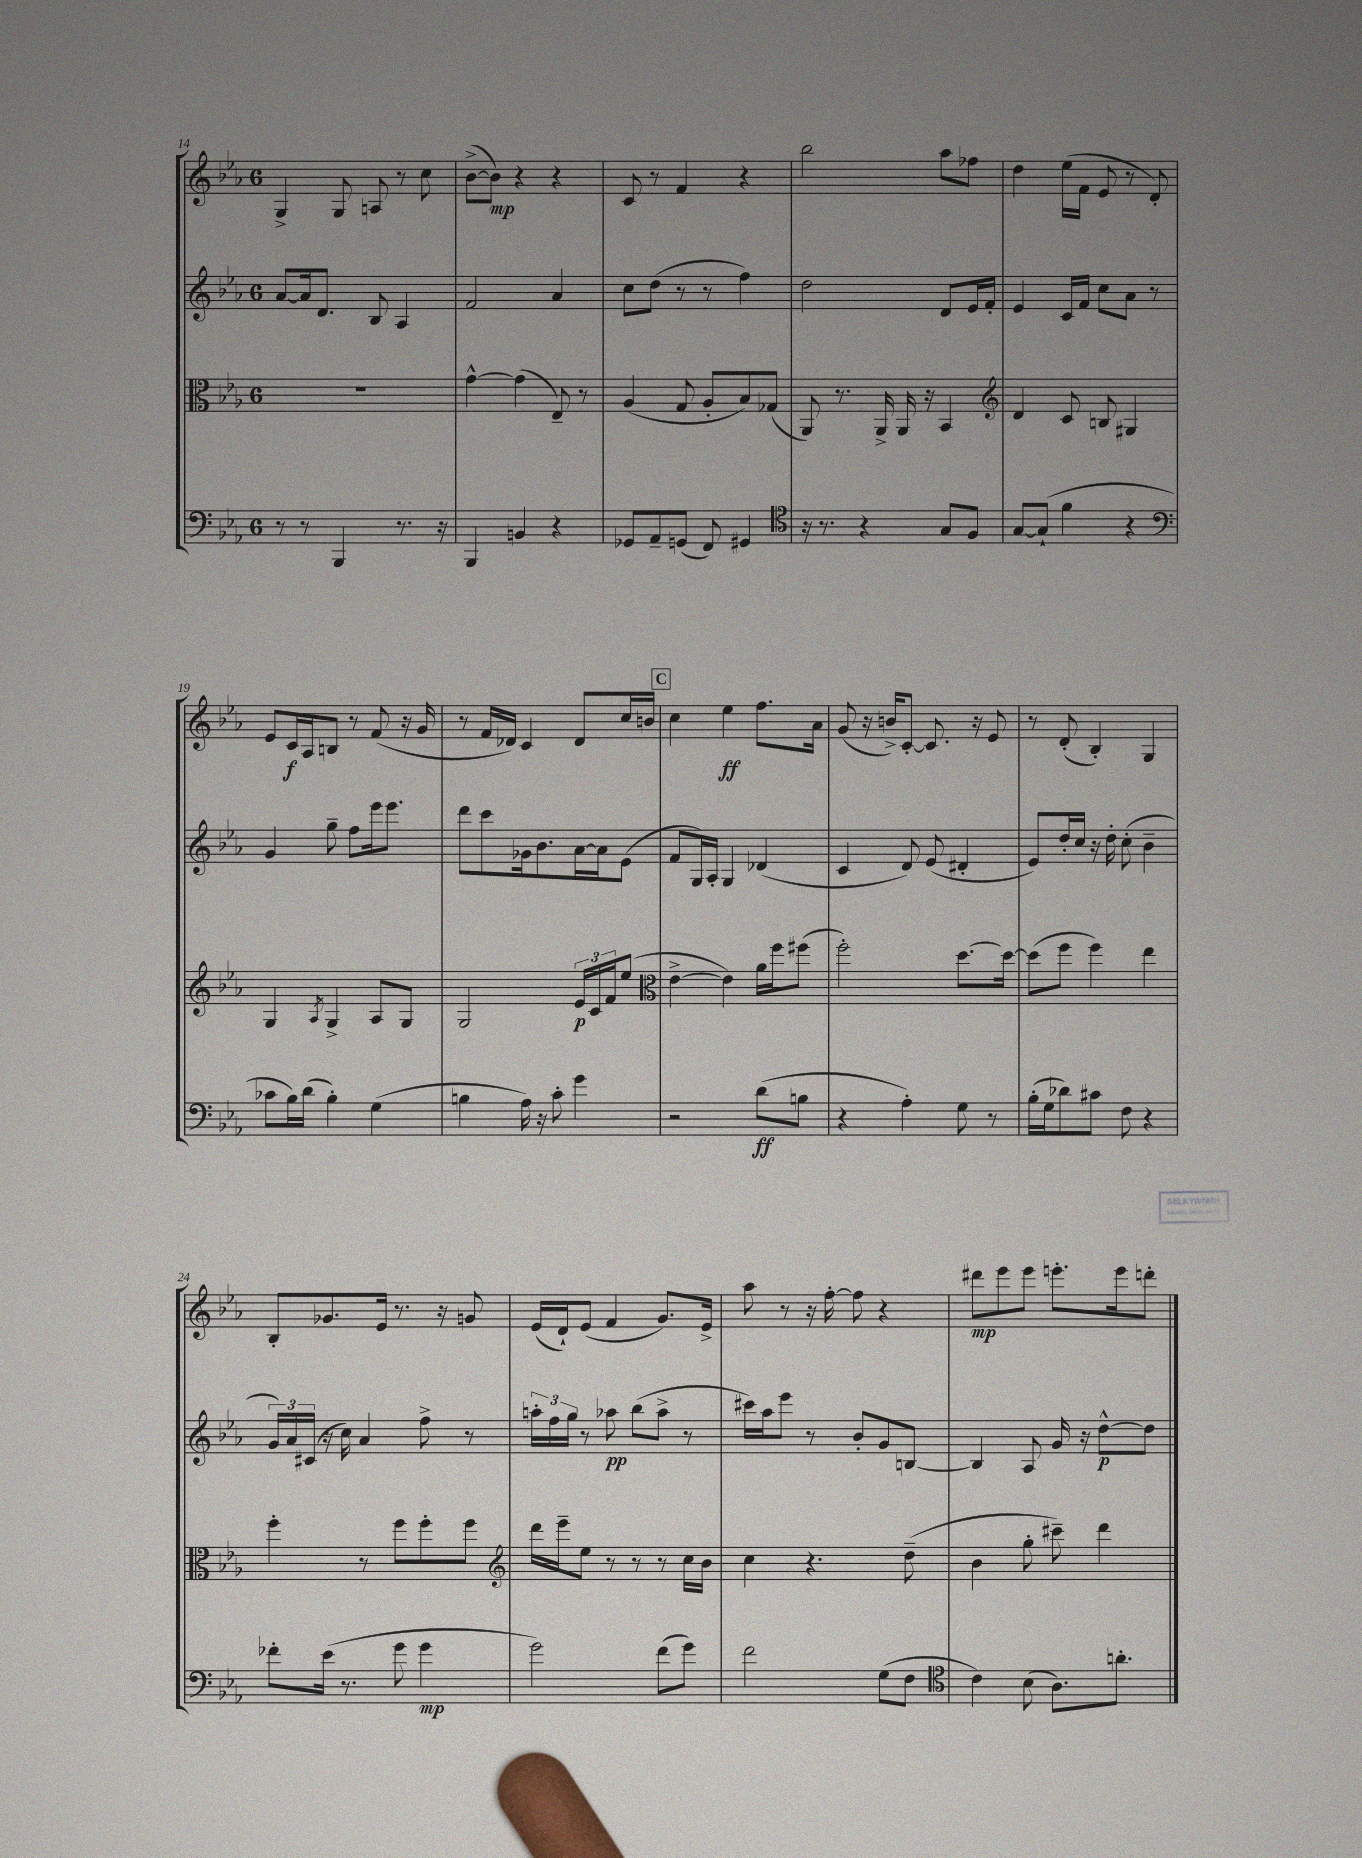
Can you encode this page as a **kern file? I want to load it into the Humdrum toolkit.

**kern	**kern	**kern	**kern
*staff4	*staff3	*staff2	*staff1
*clefF4	*clefC3	*clefG2	*clefG2
*k[b-e-a-]	*k[b-e-a-]	*k[b-e-a-]	*k[b-e-a-]
*M6/8	*M6/8	*M6/8	*M6/8
8r	2.r	[8a-	4G^
8r	.	16a-]	.
.	.	8.d	.
4BBB-	.	.	8G
.	.	8B-	8A
8.r	.	4A-	8r
.	.	.	8cc
16r	.	.	.
=	=	=	=
4BBB-	[4g^^	2f	([8b-^
.	.	.	8b-])
4BB	(4g]	.	4r
4r	8E-~)	4a-	4r
.	8r	.	.
=	=	=	=
8GG-	(4A-	8cc	8c
8AA-~	.	(8dd	8r
(8GG	8G	8r	4f
8FF)	8A-'	8r	.
4GG#	8B-)	4ff)	4r
.	(8G-	.	.
=	=	=	=
*clefC4	*	*	*
16r	8AA-)	2dd	2bb-
8.r	.	.	.
.	8.r	.	.
4r	.	.	.
.	16AA-^	.	.
.	16AA-	.	.
.	16r	.	.
8G	4BB-	8d	8aa-
8F	.	16e-	8ff-
.	.	16f'	.
=	=	=	=
*	*clefG2	*	*
[8G	4d	4e-	4dd
(8G`]	.	.	.
4f	8c	16c	(16ee-
.	.	16f	16f
.	8B	8cc	8e-
4r	4G#	8a-	8r
.	.	8r	8d')
=	=	=	=
*clefF4	*	*	*
8c-	4G	4g	8e-
16B-)	.	.	16c
(16d	.	.	16A-
.	8qA-	.	.
4B-')	4G^	8gg~	8B
.	.	8ff	8r
(4G	8A-	16eee-	(8f
.	.	8.eee-	.
.	8G	.	16r
.	.	.	16g
=	=	=	=
4B	2G	8ddd	8r
.	.	8ccc	16f
.	.	.	16d-)
16A-)	.	16g-	4c
16r	.	8.b-	.
8c'	.	.	.
4g	24e-	[16a-	8d-
.	24c	.	.
.	.	16a-]	.
.	24f	.	.
.	(8ee-	(8e-	16cc
.	.	.	16b
=	=	=	=
*	*clefC3	*	*
2r	[4e-^	8f	4cc
.	.	16G)	.
.	.	16A-'	.
.	4e-])	4G	4ee-
(8d	16a-	(4d-	8.ff
.	16ff	.	.
8B	(8ff#	.	.
.	.	.	16a-
=	=	=	=
4r	2ff')	4c	(8g
.	.	.	16r
.	.	.	16b^)
4A-')	.	8d)	[8c'
.	.	(8e-	8.c]
8G	[8.dd	4d#'	.
.	.	.	16r
8r	.	.	8e-
.	16dd_	.	.
=	=	=	=
(16B-'	(8dd]	8e-)	8r
16G	.	.	.
8d-)	8ff	16dd'	(8d'
.	.	16cc	.
8c#	4ff)	16r	4B-')
.	.	16dd'	.
8F	.	(8cc'	.
4r	4ee-	4b-~	4G
=	=	=	=
8f-'	4ff'	24g)	8B-'
.	.	24a-	.
.	.	(24c#	.
(16e-	.	16r	8.g-
8.r	.	16cc)	.
.	8r	4a-	.
.	.	.	16e-
8g	8ff	.	8.r
4g	8ff'	8ff^	.
.	.	.	16r
.	8ff	8r	8g
=	=	=	=
*	*clefG2	*	*
2g)	16ddd	24aa'	(16e-
.	.	24ff	.
.	16eee-~	.	16d`)
.	.	24gg	.
.	8ee-	8r	(8e-
.	8r	8aa-	4f
.	8r	(8bb-	.
(8f	8r	8aa-^	8.g)
8g)	16cc	8r	.
.	16b-	.	16e-^
=	=	=	=
2f	4cc	16ccc#)	8aa-
.	.	16aa-	.
.	.	8eee-	8r
.	4.r	8r	16r
.	.	.	[16ff'
.	.	8b-'	8ff]
(8G	.	8g	4r
8F	(8dd~	[8B	.
=	=	=	=
*clefC4	*	*	*
4c)	4b-	4B]	8ddd#
.	.	.	8eee-
(8B-	8gg'	8A-	8eee-
8.A-)	8ccc#~)	16g	8.eee'
.	.	16r	.
.	4ddd	[8dd^^	.
8.a'	.	.	16eee
.	.	8dd]	8ddd'
==	==	==	==
*-	*-	*-	*-
